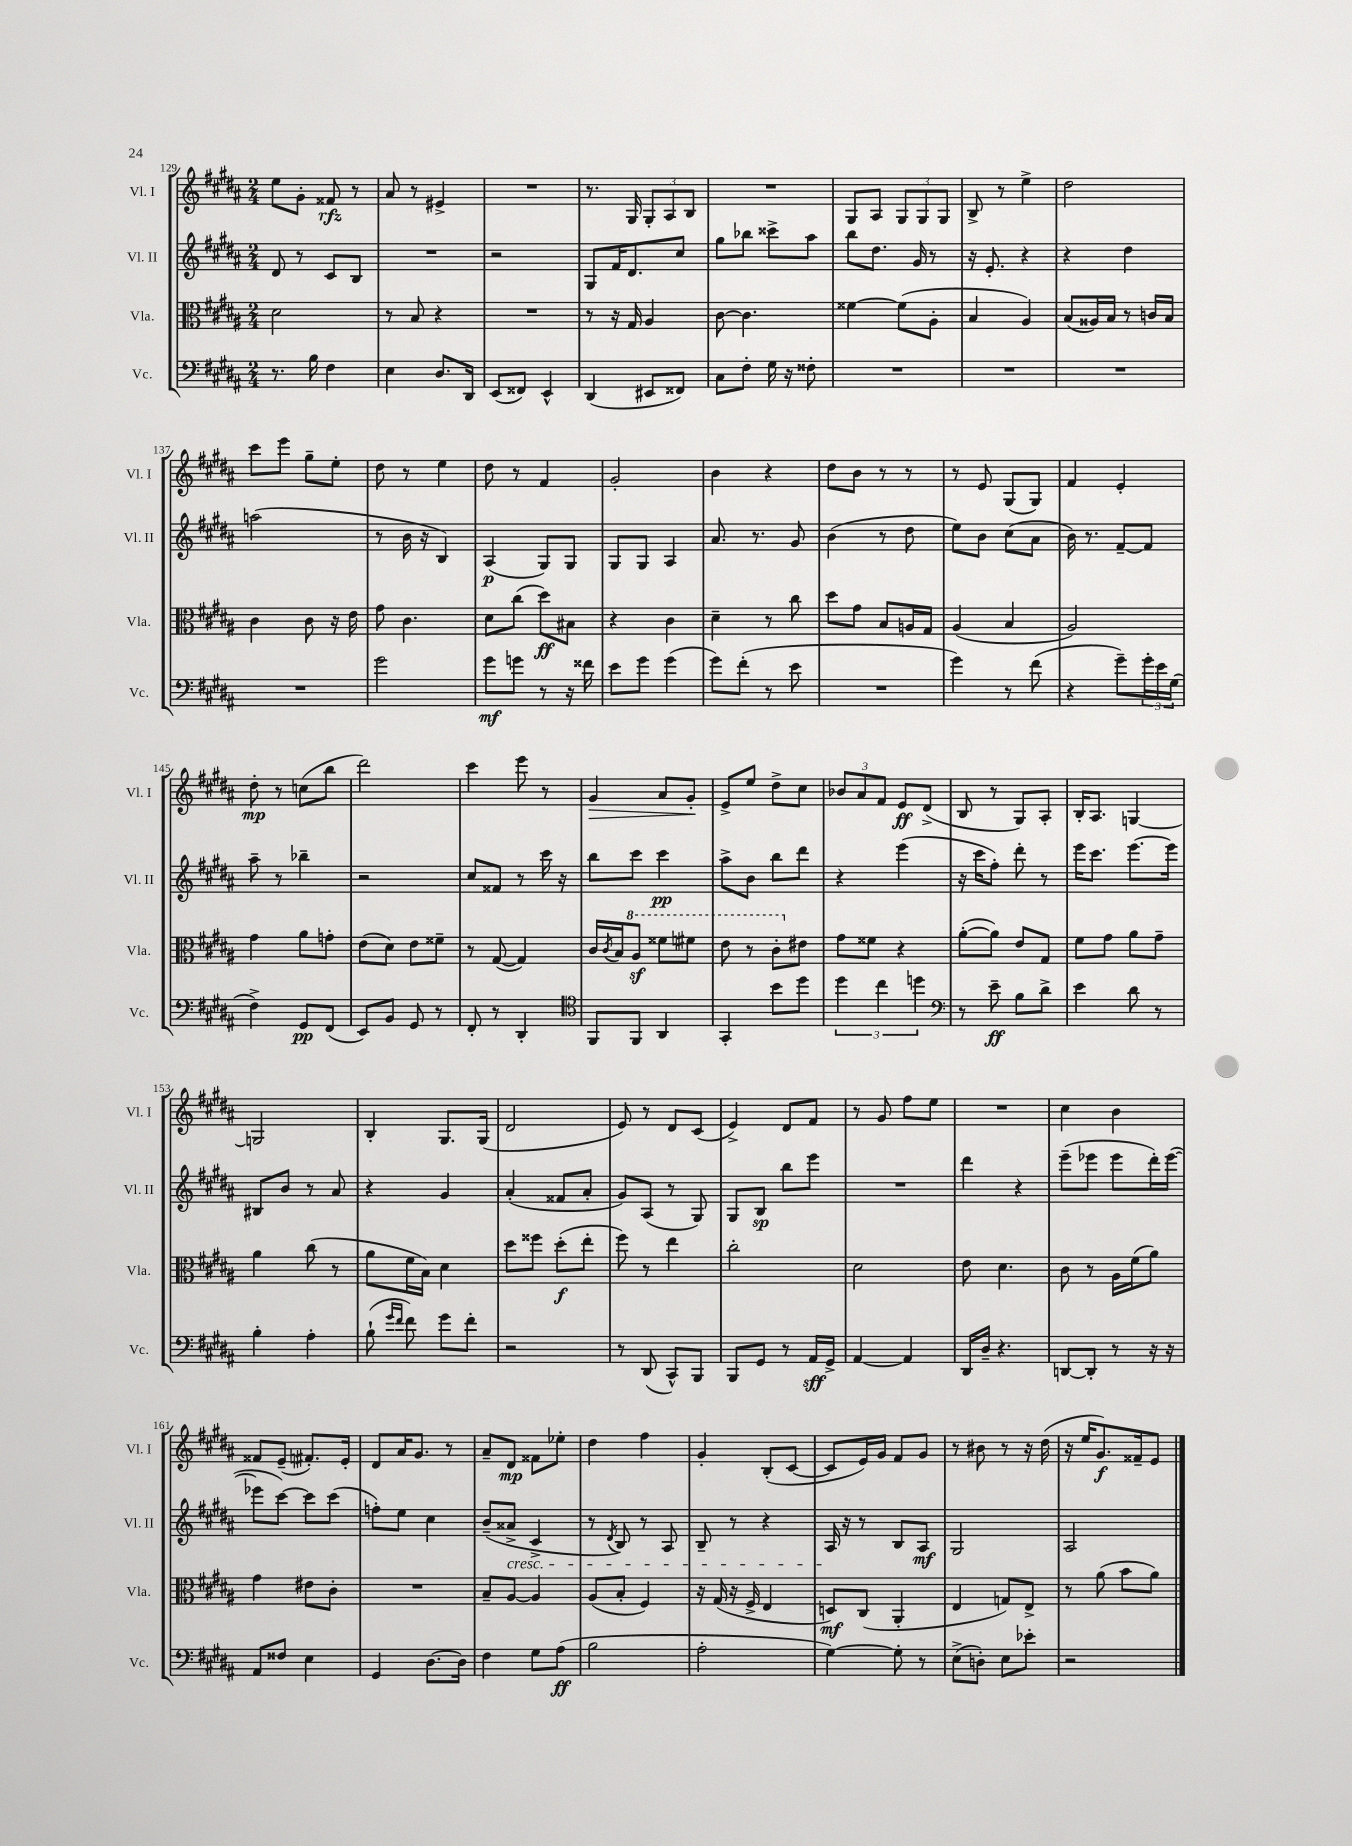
<<
\new StaffGroup <<
\new Staff = "s0" \with { instrumentName = "Vl. I" shortInstrumentName = "Vl. I" } {
    \clef treble \key b \major \numericTimeSignature \time 2/4
    e''8 gis'8-. fisis'8\rfz r8 |
    ais'8 r8 eis'4-> |
    R2 |
    r8. gis16 \tuplet 3/2 { gis8-. ais8 b8 } |
    R2 |
    gis8 ais8 \tuplet 3/2 { gis8 gis8 gis8 } |
    b8-> r8 e''4-> |
    dis''2 |
    cis'''8 e'''8 gis''8-- e''8-. |
    dis''8 r8 e''4 |
    dis''8 r8 fis'4 |
    gis'2-. |
    b'4 r4 |
    dis''8 b'8 r8 r8 |
    r8 e'8 gis8( gis8) |
    fis'4 e'4-. |
    dis''8-.\mp r8 c''8( b''8 |
    dis'''2) |
    cis'''4 e'''8 r8 |
    gis'4\> ais'8 gis'8-.\! |
    e'8-> e''8 dis''8-> cis''8 |
    \tuplet 3/2 { bes'8 ais'8 fis'8 } e'8\ff dis'8->( |
    b8 r8 gis8) ais8-. |
    b16-. ais8. g4~ |
    g2 |
    b4-. gis8. gis16( |
    dis'2 |
    e'8) r8 dis'8 cis'8( |
    e'4->) dis'8 fis'8 |
    r8 gis'8 fis''8 e''8 |
    R2 |
    cis''4 b'4 |
    fisis'8 e'8--( fis'8.-.) e'16-. |
    dis'8 ais'16 gis'8. r8 |
    ais'8-- dis'8\mp fisis'8 ees''8-. |
    dis''4 fis''4 |
    gis'4-. b8-.( cis'8~ |
    cis'8 e'16) gis'16 fis'8 gis'8 |
    r8 bis'8 r8 r16 dis''16( |
    r16 e''16 gis'8.\f) fisis'16-- e'8 \bar "|." |
}
\new Staff = "s1" \with { instrumentName = "Vl. II" shortInstrumentName = "Vl. II" } {
    \clef treble \key b \major \numericTimeSignature \time 2/4
    dis'8 r8 cis'8 b8 |
    R2 |
    r2 |
    gis8 fis'16 dis'8. cis''8 |
    gis''8 bes''8 cisis'''8-> ais''8 |
    b''8 dis''8. gis'16 r8 |
    r16 e'8.-. r4 |
    r4 dis''4 |
    a''2( |
    r8 b'16 r16 b4) |
    ais4\p( gis8) gis8 |
    gis8 gis8 ais4 |
    ais'8. r8. gis'8 |
    b'4( r8 dis''8 |
    e''8) b'8 cis''8( ais'8 |
    b'16) r8. fis'8~-- fis'8 |
    ais''8-- r8 bes''4-- |
    r2 |
    cis''8 fisis'8 r8 cis'''16 r16 |
    b''8 cis'''8 cis'''4\pp |
    ais''8-> b'8 b''8 dis'''8 |
    r4 e'''4( |
    r16 cis'''16 fis''8-.) dis'''8-. r8 |
    e'''16 cis'''8. e'''8.~ e'''16 |
    bis8 b'8 r8 ais'8 |
    r4 gis'4 |
    ais'4-.( fisis'8 ais'8-. |
    gis'8) ais8( r8 gis8) |
    gis8 b8\sp b''8 e'''8 |
    R2 |
    dis'''4 r4 |
    e'''8--( ees'''8 ees'''8 dis'''16-.) ees'''16~( |
    ees'''8 cis'''8~) cis'''8 cis'''8( |
    f''8-.) e''8 cis''4 |
    b'8--( aisis'8->\cresc cis'4-> |
    r8 \acciaccatura { dis'8 } b8) r8 ais8 |
    b8-- r8 r4 |
    ais16\! r16 r8 b8 ais8\mf |
    gis2 |
    ais2 \bar "|." |
}
\new Staff = "s2" \with { instrumentName = "Vla." shortInstrumentName = "Vla." } {
    \clef alto \key b \major \numericTimeSignature \time 2/4
    dis'2 |
    r8 b8 r4 |
    R2 |
    r8 r16 gis16 ais4 |
    cis'8~ cis'4. |
    fisis'4~ fisis'8( ais8-. |
    b4 ais4) |
    b8( aisis16) b16 r8 c'16 b16 |
    cis'4 cis'8 r16 e'16 |
    gis'8 cis'4. |
    dis'8 cis''8( dis''8\ff) bis8 |
    r4 cis'4 |
    dis'4-- r8 cis''8 |
    dis''8 gis'8 b8 a16 gis16 |
    ais4( b4 |
    ais2) |
    gis'4 ais'8 g'8-. |
    e'8( dis'8) e'8 fisis'8-- |
    r8 gis8~( gis4) |
    cis'16 \acciaccatura { cis'8 } b16 \ottava #1 ais'8\sf fisis''8 fis''8 |
    e''8 r8 cis''8-. \ottava #0 eis'8 |
    gis'8 fisis'8 r4 |
    ais'8~-.( ais'8) e'8 gis8 |
    fis'8 gis'8 ais'8 gis'8-- |
    ais'4 cis''8( r8 |
    ais'8 fis'16 b16) dis'4 |
    dis''8 fisis''8 dis''8-.\f( e''8-. |
    fis''8) r8 e''4 |
    cis''2-. |
    dis'2 |
    e'8 dis'4. |
    cis'8 r8 ais16 fis'16( ais'8) |
    gis'4 eis'8 cis'8-. |
    R2 |
    b8-- ais8~ ais4 |
    ais8( b8-. fis4) |
    r16 gis16( r16 fis16-> e4 |
    d8\mf) cis8( ais,4-. |
    e4 g8) e8-> |
    r8 ais'8( b'8 ais'8) \bar "|." |
}
\new Staff = "s3" \with { instrumentName = "Vc." shortInstrumentName = "Vc." } {
    \clef bass \key b \major \numericTimeSignature \time 2/4
    r8. b16 fis4 |
    e4 dis8. dis,16 |
    e,8( fisis,8) e,4-^ |
    dis,4( eis,8 fisis,8) |
    cis8 fis8-. gis16 r16 fisis8-. |
    R2 |
    R2 |
    R2 |
    R2 |
    gis'2 |
    gis'8\mf g'8 r8 r16 fisis'16 |
    e'8 gis'8 gis'4( |
    gis'8) fis'8-.( r8 e'8 |
    R2 |
    gis'4) r8 fis'8( |
    r4 gis'8--) \tuplet 3/2 { gis'16-. e'16 gis16( } |
    fis4->) gis,8\pp fis,8( |
    e,8) b,8 gis,8 r8 |
    fis,8-. r8 dis,4-. |
    \clef tenor fis,8 fis,8 ais,4 |
    gis,4-. b'8 dis''8 |
    \tuplet 3/2 { dis''4 cis''4 d''4 } |
    \clef bass r8 e'8--\ff b8 dis'8-> |
    e'4 dis'8 r8 |
    b4-. ais4-. |
    b8-!( \grace { gis'16 fis'16 } fis'8) gis'8 fis'8-. |
    r2 |
    r8 dis,8( cis,8-^) b,,8 |
    b,,8 gis,8 r8 ais,16\sff gis,16-> |
    ais,4~ ais,4 |
    dis,16 dis16-- r4. |
    d,8~ d,8-. r8 r16 r16 |
    ais,8 fisis8 e4 |
    gis,4 dis8.~ dis16 |
    fis4 gis8 ais8\ff( |
    b2 |
    ais2-. |
    gis4~) gis8-. r8 |
    e8->( d8-.) e8 ees'8-. |
    r2 \bar "|." |
}
>>
>>
\layout { \context { \Score currentBarNumber = #129 } }
